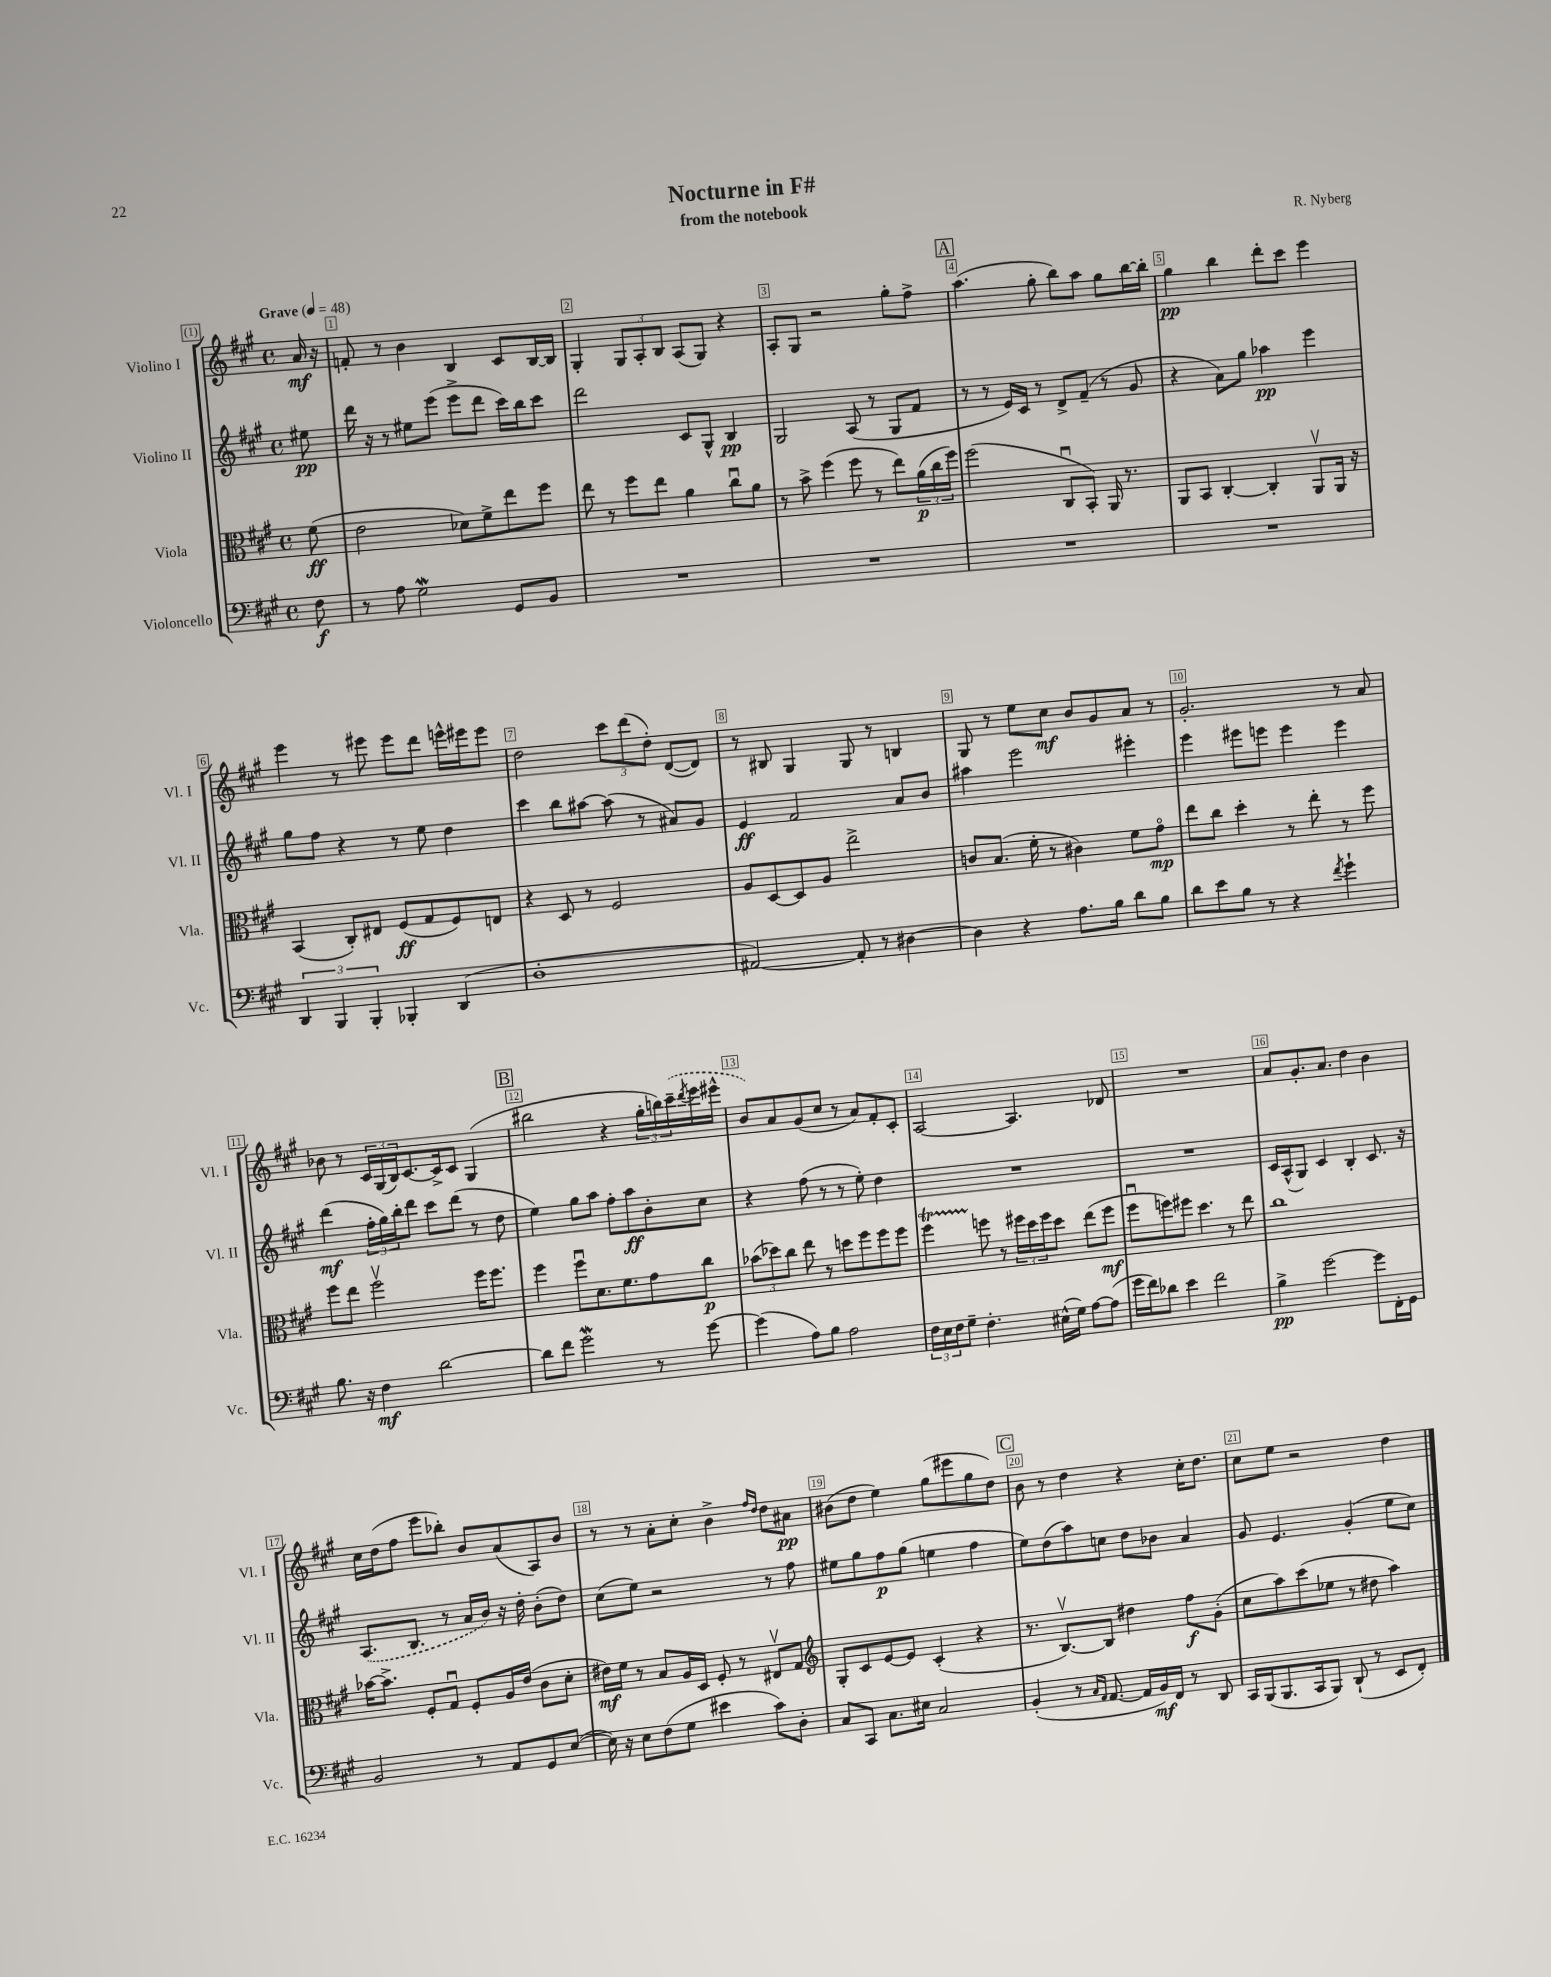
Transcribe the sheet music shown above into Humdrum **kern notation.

**kern	**kern	**kern	**kern
*staff4	*staff3	*staff2	*staff1
*clefF4	*clefC3	*clefG2	*clefG2
*k[f#c#g#]	*k[f#c#g#]	*k[f#c#g#]	*k[f#c#g#]
*M4/4	*M4/4	*M4/4	*M4/4
*met(c)	*met(c)	*met(c)	*met(c)
*MM48	*MM48	*MM48	*MM48
8F#	(8f#	8ee#	16a
.	.	.	16r
=	=	=	=
8r	2e	16ddd	8f'
.	.	16r	.
8A	.	8r	8r
2G#	.	8ee#	4b
.	.	(8eee	.
.	8d-)	8eee^	4B
.	8f#^	8ddd	.
8GG#	8ee	16ccc#)	8c#
.	.	16bb	.
8BB	8ff#	8ccc#	[16B
.	.	.	16B]
=	=	=	=
1r	8ee	2ddd	4G#'
.	8r	.	.
.	8ff#	.	12G#
.	.	.	12A'
.	8ee	.	.
.	.	.	12B
.	4a	8c#	(8A
.	.	8G#^^	8G#)
.	8cc#u	4B	4r
.	8a	.	.
=	=	=	=
1r	8r	2G#	8A'
.	8b^	.	8G#
.	(4ff#	.	2r
.	8ff#	(8A	.
.	8r	8r	.
.	8ee)	8G#	8gg#'
.	(24a	8f#	8ff#^
.	24cc#	.	.
.	24ff#)	.	.
=	=	=	=
1r	(2ff#	8r	(4.aa
.	.	8r	.
.	.	16e)	.
.	.	16c#	.
.	.	8r	8gg#'
.	8C#u	8d^	8bb)
.	8BB')	(8f#~	8aa
.	16AA	8r	8gg#
.	8.r	.	.
.	.	8g#	[16bb
.	.	.	16bb']
=	=	=	=
1r	8AA	4r	4gg#
.	8BB	.	.
.	[4C#'	8a)	4bb
.	.	8gg#	.
.	4C#']	4aa-	8ddd'
.	.	.	8ccc#
.	8AAv	4eee	4eee
.	16AA	.	.
.	16r	.	.
=	=	=	=
6DD	(4BB	8gg#	4eee
.	.	8ff#	.
6BBB	.	.	.
.	8C#')	4r	8r
6BBB'	.	.	.
.	8E#	.	8eee#
4BBB-'	(8F#	8r	8eee#
.	8G#	8ee	8ddd
(4DD	8F#)	4dd	16eee^^
.	.	.	16eee#
.	8E	.	8eee#
=	=	=	=
1D'	4r	4ccc#	2dd
.	8D	8bb	.
.	8r	[8aa#	.
.	2F#	(8aa#]	12ccc#
.	.	.	(12ddd
.	.	8r	.
.	.	.	12dd')
.	.	8a#)	([8d
.	.	8g#	8d])
=	=	=	=
[2AA#)	8A	4e	8r
.	[8D	.	8B#
.	8D]	2f#	4G#
.	8A	.	.
8AA#']	2ee^	.	8G#
8r	.	.	8r
[4D#	.	8a	4B
.	.	8b	.
=	=	=	=
4D#]	8c	4aa#	8G#
.	(8.B	.	8r
4r	.	2eee	8ee
.	16f#'	.	.
.	8r	.	8cc#
8.A	4c#)	.	8b
.	.	.	8g#
16B	.	.	.
8d	8f#	4eee#'	8a
8B	8g#o	.	8r
=	=	=	=
8d	8ee	4eee	2.g#'
8e	8cc#	.	.
8B	4dd'	8eee#	.
8r	.	8eee	.
4r	8r	4eee	.
.	8ee'	.	.
8qf#	.	.	.
4g#`	8r	4eee	8r
.	8ff#	.	8a
=	=	=	=
8.B	8ff#	(4ddd	8b-
.	8ee	.	8r
16r	.	.	.
4F#	2ff#v	24ff#'	24c#
.	.	24gg#)	(24G#
.	.	24bb'	24B)
.	.	8ddd	[8.c#
[2d	.	8ccc#	.
.	.	.	16c#^]
.	.	(8ddd	8c#
.	16ff#	8r	(4G#
.	8.ff#	.	.
.	.	8dd	.
=	=	=	=
8d]	4ff#	4ee)	2bb#
8f#	.	.	.
2g#	8ff#u	8gg#	.
.	8.d	8aa	.
.	.	8ff#'	4r
.	8.f#	.	.
.	.	8aa	.
8r	8g#	8b'	24gg#'
.	.	.	24bb)
.	.	.	(24ccc#~
.	.	.	8qddd
[8g#	8cc#	8cc#	16eee
.	.	.	16eee#^^
=	=	=	=
(4g#]	(12b-	4r	8b)
.	12dd-)	.	.
.	.	.	8a
.	12cc#	.	.
8A)	8ee	(8ff#	(8g#
8B	8r	8r	8cc#
2A	8dd	8r	8r
.	8ff#	8ee')	8a)
.	8ff#	4dd	8f#'
.	8ff#	.	8c#'
=	=	=	=
24F#	4ff#	1r	[2A
24E	.	.	.
24F#	.	.	.
8G#~	.	.	.
4.F#'	8ff	.	.
.	8r	.	.
.	24ff#	.	4.A]
.	24dd	.	.
.	24ff#	.	.
(16E#^^	8dd	.	.
16G#)	.	.	.
[8A	(8ee	.	.
(8A]	8ff#	.	8d-
=	=	=	=
16g#	8ff#u	1r	1r
16f#)	.	.	.
8d-	8ff)	.	.
4e	8ff#	.	.
.	4.dd	.	.
2f#	.	.	.
.	8r	.	.
.	8ee	.	.
=	=	=	=
4B^	1cc#	16c#	8a
.	.	(16A^^	.
.	.	8G#)	8.g#'
[2g#	.	4c#	.
.	.	.	8.a
.	.	4B'	4dd
8g#]	.	8.c#	4b
16FF#'	.	.	.
16GG#	.	16r	.
=	=	=	=
2BB	[16b-	(8.A	16cc#
.	8.b-^]	.	(16dd
.	.	.	8ff#
.	.	8.B	.
.	8F#'	.	8eee
.	8G#u	8r	8bb-')
8r	8F#'	16a	8b
.	.	16b)	.
8AA	16A	16r	(8a
.	(16e	16dd'	.
8GG#	8c#	(8b'	8A)
([8E	8d'	8dd)	8b
=	=	=	=
16E])	16e#)	(8cc#	8r
16r	16f#	.	.
8E	8r	8ee)	8r
(8F#	8B	2r	8a'
8G#	16A	.	8cc#'
.	16D	.	.
4e#	8F#'	.	4b^
.	8r	.	.
.	.	.	16qqff#
.	.	.	16qqdd
8c#)	8E#v	8r	8dd
8D'	8G#	8ff#	8a#
=	=	=	=
*	*clefG2	*	*
8C#	8G#'	8ee#	(8b#
8CC#	8c#	8gg#	8dd
8.C#	[8e	8ff#	4ee)
.	8e]	(8gg#	.
16E#	.	.	.
2C#	(4c#'	4ee	(8gg#
.	.	.	8eee#
.	4r	4ff#	8gg#
.	.	.	8dd)
=	=	=	=
(4BB'	8.r	8ee)	8b
.	.	(8dd	8r
.	[8.Bv)	.	.
8r	.	8aa)	4dd
16qqC#	.	.	.
16qqAA	.	.	.
[8.AA	8B]	8cc	.
.	4dd#	8dd	4r
16AA]	.	.	.
16BB)	.	8b-	.
16FF#	.	.	.
8r	8ff#	4a	16cc#'
.	.	.	8.dd
8DD	(8g#'	.	.
=	=	=	=
16CC#	8cc#	8g#	8cc#
(16BBB	.	.	.
8.BBB	8aa)	4.e	8ee
.	(8ccc#	.	2r
16CC#	.	.	.
8BBB)	8ee-	.	.
(8DD`	8r	(4g#'	.
8r	8dd#	.	.
8EE	4aa)	8ee	4dd
8FF#')	.	8cc#)	.
==	==	==	==
*-	*-	*-	*-
